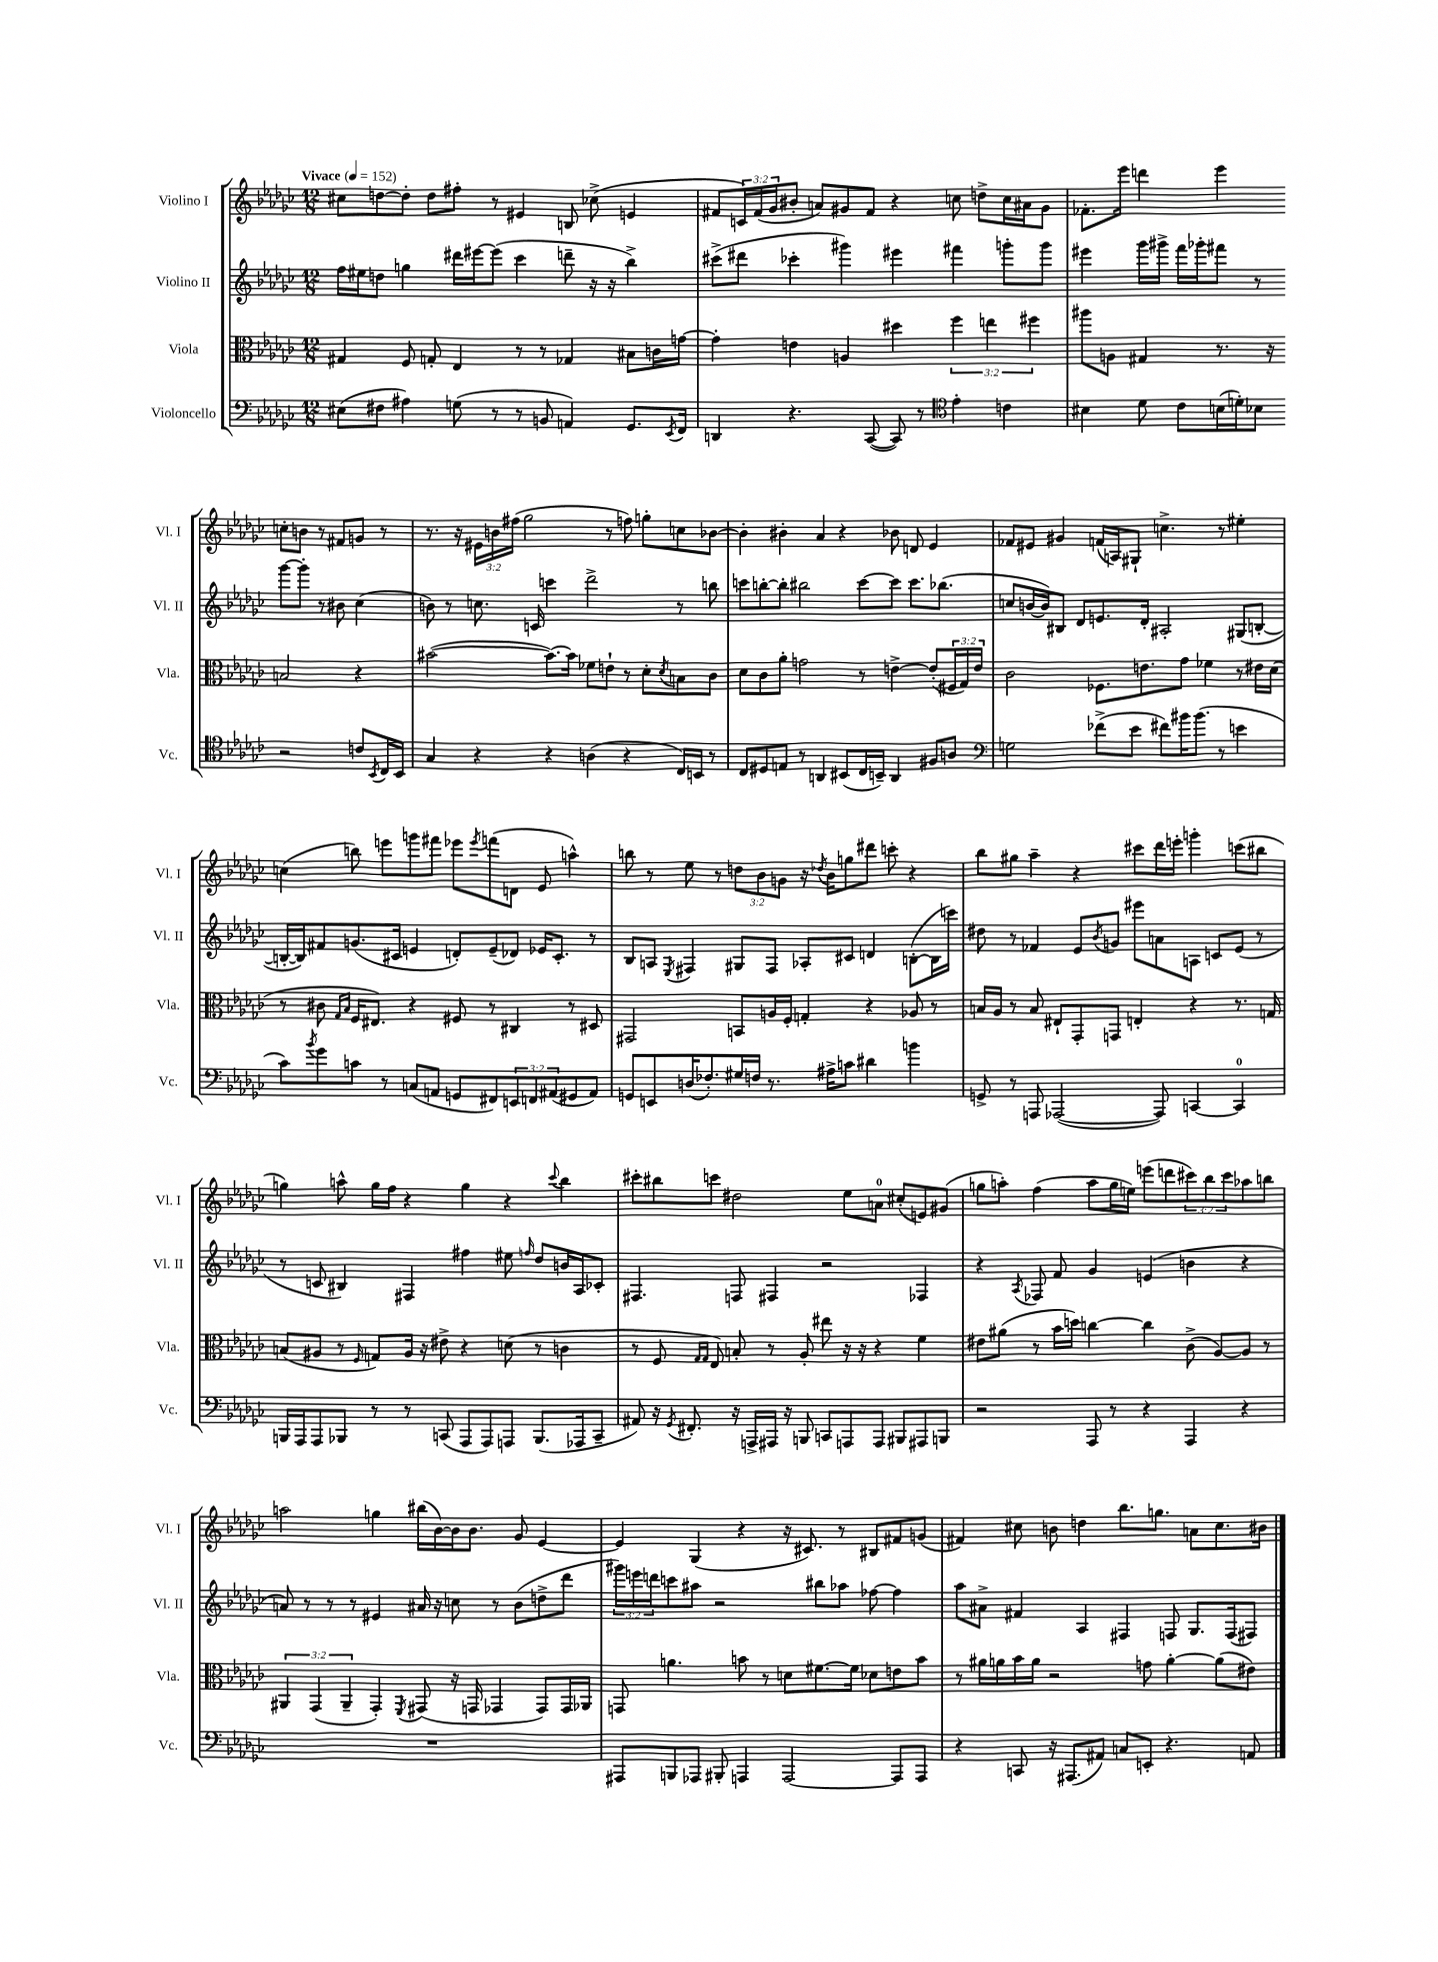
<<
\new StaffGroup <<
\new Staff = "s0" \with { instrumentName = "Violino I" shortInstrumentName = "Vl. I" } {
    \clef treble \key ges \major \numericTimeSignature \time 12/8 \override Staff.TupletNumber.text = #tuplet-number::calc-fraction-text \tempo "Vivace" 4 = 152
    cis''8 d''8~ d''8-. d''8 fis''8-. r8 eis'4 b8 ces''8->( e'4 |
    fis'8 \tuplet 3/2 { c'16) fis'16( ges'16 } bis'8-. a'8) gis'8 fis'8 r4 c''8 d''8-> c''16 ais'16 gis'8 |
    fes'8.-. ees'''16 d'''4 ees'''4 c''8-. b'8 r8 fis'8 g'8 r8 |
    r8. r16 \tuplet 3/2 { eis'16 b'16 fis''16( } ges''2 r8 f''8) g''8-. c''8 bes'8~ |
    bes'4-. bis'4-. aes'4 r4 bes'8 d'8 ees'4 |
    fes'8 eis'8 gis'4 f'16( a16) gis8-! c''4.-> r8 eis''4-. |
    c''4( b''8) e'''8 g'''8 fis'''8 ees'''8 \acciaccatura { ees'''8 } f'''8( d'8 ees'8 a''4-^) |
    b''8 r8 ees''8 r8 \tuplet 3/2 { d''8 bes'8 g'8 } r16 \acciaccatura { des''8 } bes'16 g''8 dis'''8 c'''8-. r4 |
    bes''8 gis''8 aes''4-- r4 cis'''8 des'''16 e'''16-. g'''4-. c'''8( bis''8 |
    g''4) a''8-^ g''16 f''16 r4 g''4 r4 \appoggiatura { ces'''8 } bes''4 |
    cis'''8-. bis''8 c'''8 dis''2 ees''8 a'8-0 cis''8-.( e'8) gis'8( |
    g''8 a''8-.) f''4( a''8 g''16 e''16) e'''8( d'''8 \tuplet 3/2 { cis'''8) bes''8 cis'''8 } aes''8 b''8 |
    a''2 g''4 bis''16( bes'16~) bes'16 bes'8. ges'8 ees'4~ |
    ees'4 ges4( r4 r16 cis'8.) r8 bis8 fis'8 g'8( |
    fis'4) cis''8 b'8 d''4 bes''8. g''8. a'8 cis''8. bis'16 \bar "|." |
}
\new Staff = "s1" \with { instrumentName = "Violino II" shortInstrumentName = "Vl. II" } {
    \clef treble \key ges \major \numericTimeSignature \time 12/8 \override Staff.TupletNumber.text = #tuplet-number::calc-fraction-text
    f''16 eis''16 d''8 g''4 dis'''16 eis'''16~ eis'''8( ces'''4 d'''8-- r16 r16 bes''4->) |
    cis'''8->( dis'''8 ces'''4-. gis'''4) eis'''4 fis'''4 g'''8-. g'''8 |
    eis'''4 ges'''16 gis'''16-> f'''16 ges'''16-. fis'''8 r8 ges'''8~ ges'''8-. r8 bis'8 ces''4( |
    b'8) r8 c''8. c'16 c'''4 des'''2-> r8 b''8 |
    c'''8 b''8~-. b''8-. bis''2 c'''8~ c'''8 c'''8. bes''8.( |
    c''8 b'16~ b'16) bis8 des'8 e'8. des'16-. ais2-. gis8( b8~-. |
    b16~-. b16) fis'8 g'8.( cis'16 e'4 d'8-.) e'8--( des'8) ees'16 cis'8.-. r8 |
    bes8 a8 \acciaccatura { ees8 } fis4 gis8 fis8 aes8-. cis'8 d'4 b8~-.( b16 c'''16) |
    dis''8 r8 fes'4 ees'8 \acciaccatura { bes'8 } g'8 eis'''8 a'8 a8 c'8 ees'8( r8 |
    r8 c'8 bis4) fis4 fis''4 eis''8 \grace { f''16 } des''8 b'16 aes16 ces'8-. |
    fis4. f8 fis4 r2 fes4 |
    r4 \acciaccatura { aes8 } fes8 f'8 ges'4 e'4( b'4 r4 |
    a'8) r8 r8 r8 eis'4 ais'16 r16 c''8 r8 bes'8( d''8-> des'''8 |
    \tuplet 3/2 { gis'''16) e'''16 d'''16 } c'''8 ais''8 r2 bis''8 aes''8 fes''8~ fes''4 |
    aes''8 ais'8-> fis'4 aes4 fis4 f8 ges8. f16( fis8) \bar "|." |
}
\new Staff = "s2" \with { instrumentName = "Viola" shortInstrumentName = "Vla." } {
    \clef alto \key ges \major \numericTimeSignature \time 12/8 \override Staff.TupletNumber.text = #tuplet-number::calc-fraction-text
    gis4 f8 g8-. ees4 r8 r8 ges4 bis8 c'16 g'16~ |
    g'4-. e'4 a4 dis''4 \tuplet 3/2 { f''4 e''4 fis''4 } |
    ais''8 a8 gis4 r8. r16 b2 r4 |
    bis'2~( bis'8.~) bis'16 fes'8 e'8-! r8 des'8-. \acciaccatura { des'8 } b8 ces'8 |
    des'8 ces'8 aes'8-. g'2 r8 e'4~-> e'8-.( \tuplet 3/2 { fis16 ges16) e'16 } |
    ces'2 fes8. e'8. ges'8 fes'4 r8 eis'16 des'16( |
    r8 cis'8 \grace { ges16 bes16 } f16 eis8.) r4 fis8 r8 cis4 r8 dis8 |
    gis,2 b,8 a16 f16-. g4-. r4 aes8 r8 |
    b16 aes16 r8 b8 eis8-! ges,8-. g,8 e4-. r4 r8. g16 |
    b8( ais8 r8 \grace { f16 } g8) ais16 r16 eis'8-> r4 d'8( r8 c'4 |
    r8 f8 \grace { ges16 ges16 } ees8) b8-. r8 aes8-. eis''8 r16 r16 r4 f'4 |
    eis'8 ais'8( r8 bes'16 d''16) c''4~ c''4 ces'8->( aes8~) aes8 r8 |
    \tuplet 3/2 { ais,4 ges,4( ais,4-- } ges,4-.) \acciaccatura { f,8 } gis,8( r16 g,16 ges,4 ges,8) ges,16 aes,16 |
    g,8 a'4. b'8 r8 d'8 fis'8.~ fis'16 des'8 e'8 b'8 |
    r8 ais'16 a'16 bes'16 a'16 r2 g'8 a'4~-. a'8( eis'8) \bar "|." |
}
\new Staff = "s3" \with { instrumentName = "Violoncello" shortInstrumentName = "Vc." } {
    \clef bass \key ges \major \numericTimeSignature \time 12/8 \override Staff.TupletNumber.text = #tuplet-number::calc-fraction-text
    eis8( fis8 ais4) g8( r8 r8 b,8 a,4) ges,8. \acciaccatura { ees,8 } f,16 |
    d,4 r4. ces,8~( ces,8) r8 \clef tenor ees'4-. c'4 |
    bis4 des'8 ces'8 b16( d'16-.) bes8 r2 c'8 \acciaccatura { bes,8 } ces16 bes,16 |
    ges4 r4 r4 a4( r4 ces16) b,16 r8 |
    ces8 dis8 e8 r8 a,4 bis,8( ces16 b,16--) a,4 fis8 a8 |
    \clef bass g2 fes'8->( ees'8 fis'8) bis'16 bis'8.( r8 e'4 |
    ces'8) \acciaccatura { bes'8 } ges'8 c'8 r8 c8( a,8 g,8 fis,8) \tuplet 3/2 { e,8 f,8 ais,8( } gis,8 ais,8) |
    g,8 e,8 d16( fes8.-.) gis16 f16 r8. ais16-> c'8 dis'4 b'4 |
    g,8-> r8 a,,8 aes,,2~( aes,,8) c,4~ c,4-0 |
    b,,16 aes,,16 aes,,8 bes,,8 r8 r8 c,8( aes,,8 aes,,8) a,,8 bes,,8.( aes,,16 c,8-- |
    ais,8) r16 \acciaccatura { ges,8 } fis,8.-. r16 a,,16-> ais,,16 r16 b,,8 c,8 a,,8 a,,8 bis,,8 ais,,8 b,,8 |
    r2 aes,,8 r8 r4 aes,,4 r4 |
    R1. |
    ais,,8 b,,8 aes,,8 bis,,8-. a,,4 a,,2~ a,,8 a,,8 |
    r4 c,8 r16 ais,,8.( ais,8) c8 e,8-. r4. a,8 \bar "|." |
}
>>
>>
\layout { \context { \Score \remove "Bar_number_engraver" } }
